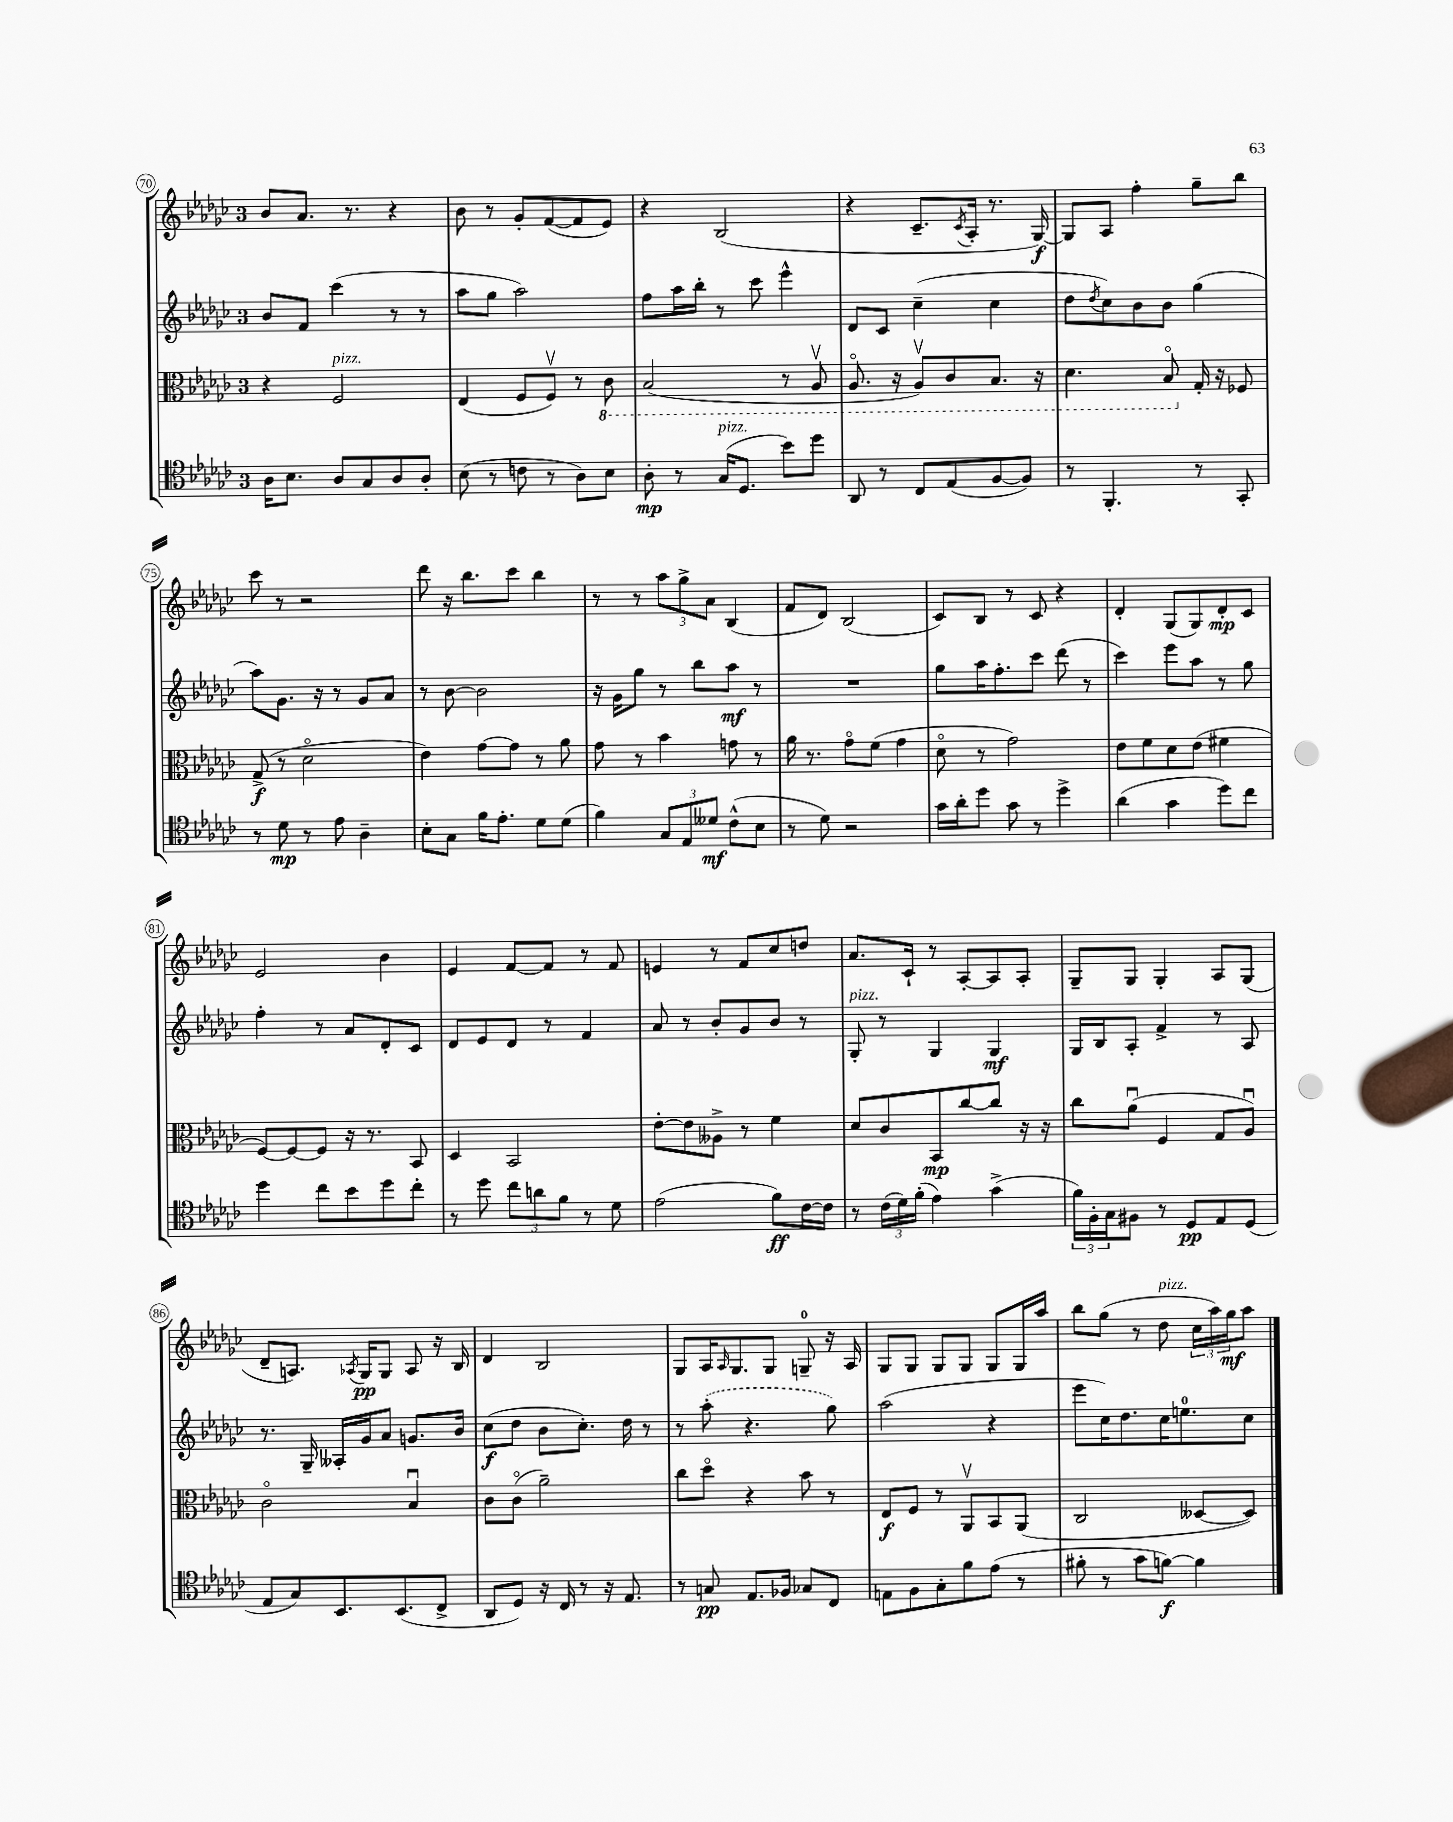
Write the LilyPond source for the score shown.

<<
\new StaffGroup <<
\new Staff = "s0" {
    \clef treble \key ges \major \once \override Staff.TimeSignature.style = #'single-digit \time 3/4
    bes'8 aes'8. r8. r4 |
    bes'8 r8 ges'8-. f'8~( f'8 ees'8) |
    r4 bes2( |
    r4 ces'8.-- \acciaccatura { ces'8 } aes16-. r8. ges16~\f) |
    ges8 aes8 f''4-. ges''8-- bes''8 |
    ces'''8 r8 r2 |
    des'''8 r16 bes''8. ces'''8 bes''4 |
    r8 r8 \tuplet 3/2 { aes''8 ges''8-> aes'8 } bes4( |
    f'8 des'8) bes2( |
    ces'8) bes8 r8 ces'8 r4 |
    des'4-. ges8( ges8) des'8-.\mp ces'8 |
    ees'2 bes'4 |
    ees'4 f'8~ f'8 r8 f'8 |
    e'4 r8 f'8 ces''8 d''8 |
    aes'8. ces'16-! r8 aes8~-. aes8 aes8-. |
    ges8-- ges8 ges4-. aes8 ges8( |
    des'8-- a8.) \acciaccatura { aes8 } ges16\pp ges8 aes8 r16 bes16 |
    des'4 bes2 |
    ges8 aes16 \grace { aes16 } ges8. ges8 g8-0-- r16 aes16 |
    ges8 ges8 ges8 ges8 ges8 ges16 aes''16 |
    bes''8 ges''8( r8 des''8^\markup { \italic "pizz." } \tuplet 3/2 { ces''16 aes''16) ges''16\mf } aes''8 \bar "|." |
}
\new Staff = "s1" {
    \clef treble \key ges \major \once \override Staff.TimeSignature.style = #'single-digit \time 3/4
    bes'8 f'8 ces'''4( r8 r8 |
    aes''8 ges''8 aes''2) |
    f''8 aes''16 bes''16-. r8 ces'''8 ees'''4-^ |
    des'8 ces'8 ces''4--( ces''4 |
    des''8 \acciaccatura { des''8 } ces''8) bes'8 bes'8 ges''4( |
    aes''8) ges'8. r16 r8 ges'8 aes'8 |
    r8 bes'8~ bes'2 |
    r16 ges'16 ges''8 r8 bes''8 aes''8\mf r8 |
    R2. |
    ges''8 aes''16 f''8.-. ces'''8 des'''8( r8 |
    ces'''4) ees'''8 aes''8 r8 ges''8 |
    f''4-. r8 aes'8 des'8-. ces'8 |
    des'8 ees'8 des'8 r8 f'4 |
    aes'8 r8 bes'8-. ges'8 bes'8 r8 |
    ges8-.^\markup { \italic "pizz." } r8 ges4 ges4\mf |
    ges16 bes16 aes8-. f'4-> r8 aes8 |
    r8. ges16-- aeses16-. ges'16 aes'8 g'8. bes'16 |
    ces''8\f( des''8 bes'8 ces''8.-.) des''16 r8 |
    r8 \once \slurDashed aes''8-.( r4. ges''8) |
    aes''2( r4 |
    ees'''8 ces''16) des''8. ces''16 e''8.-0 ces''8 \bar "|." |
}
\new Staff = "s2" {
    \clef alto \key ges \major \once \override Staff.TimeSignature.style = #'single-digit \time 3/4
    r4 f2^\markup { \italic "pizz." } |
    ees4( f8 f8\upbow) r8 \ottava #-1 ces8 |
    bes,2( r8 aes,8\upbow |
    aes,8.\flageolet r16 aes,8\upbow) ces8 bes,8. r16 |
    des4. bes,8\flageolet \ottava #0 ges16-. r16 fes8 |
    ges8->\f( r8 des'2\flageolet |
    ees'4) ges'8~ ges'8 r8 aes'8 |
    ges'8 r8 bes'4 g'8 r8 |
    aes'16 r8. ges'8\flageolet f'8( ges'4 |
    des'8\flageolet r8 ges'2) |
    ees'8 f'8 des'8 ees'8( fis'4 |
    f8~) f8~ f8 r16 r8. bes,8 |
    des4 bes,2 |
    ees'8~-. ees'8 aeses8-> r8 f'4 |
    des'8 ces'8 bes,8\mp ces''8~ ces''8 r16 r16 |
    ces''8 aes'8\downbow( f4 ges8 aes8\downbow) |
    ces'2\flageolet bes4\downbow |
    ces'8 ces'8\flageolet( aes'2--) |
    ces''8 des''8\flageolet r4 bes'8 r8 |
    ees8\f f8 r8 aes,8\upbow bes,8 aes,8( |
    ces2 deses8~ deses8) \bar "|." |
}
\new Staff = "s3" {
    \clef tenor \key ges \major \once \override Staff.TimeSignature.style = #'single-digit \time 3/4
    aes16 bes8. aes8 ges8 aes8 aes8-. |
    bes8( r8 c'8 r8 aes8) bes8 |
    aes8-.\mp r8 ges16^\markup { \italic "pizz." }( des8. bes'8) des''8 |
    aes,8 r8 ces8 ees8( f8~ f8) |
    r8 f,4.-. r8 ges,8-. |
    r8 des'8\mp r8 ees'8 aes4-- |
    bes8-. ges8 f'16 ees'8.-. des'8 des'8( |
    f'4) \tuplet 3/2 { ges8 ees8 deses'8\mf } ces'8-^( bes8 |
    r8 des'8) r2 |
    ges'16 aes'16-. des''8 ges'8 r8 des''4-> |
    aes'4( ges'4 des''8) ces''8 |
    des''4 ces''8 bes'8 des''8 ces''8-. |
    r8 des''8 \tuplet 3/2 { ces''8 a'8 f'8 } r8 des'8 |
    ees'2( f'8\ff) ces'16~ ces'16 |
    r8 \tuplet 3/2 { ces'16( des'16) f'16-.( } ees'4) ges'4->( |
    \tuplet 3/2 { f'16) f16-. ges16 } fis8 r8 des8\pp ees8 des8( |
    ees8 ges8) bes,8. bes,8.( ces8-> |
    aes,8 des8) r16 ces16 r8 r16 ees8. |
    r8 g8\pp ees8. fes16 ges8 ces8 |
    e8 f8 ges8-. f'8 ees'8( r8 |
    fis'8-. r8 ges'8 f'8~\f) f'4 \bar "|." |
}
>>
>>
\layout { \context { \Score currentBarNumber = #70 \override BarNumber.stencil = #(make-stencil-circler 0.1 0.3 ly:text-interface::print) } }
